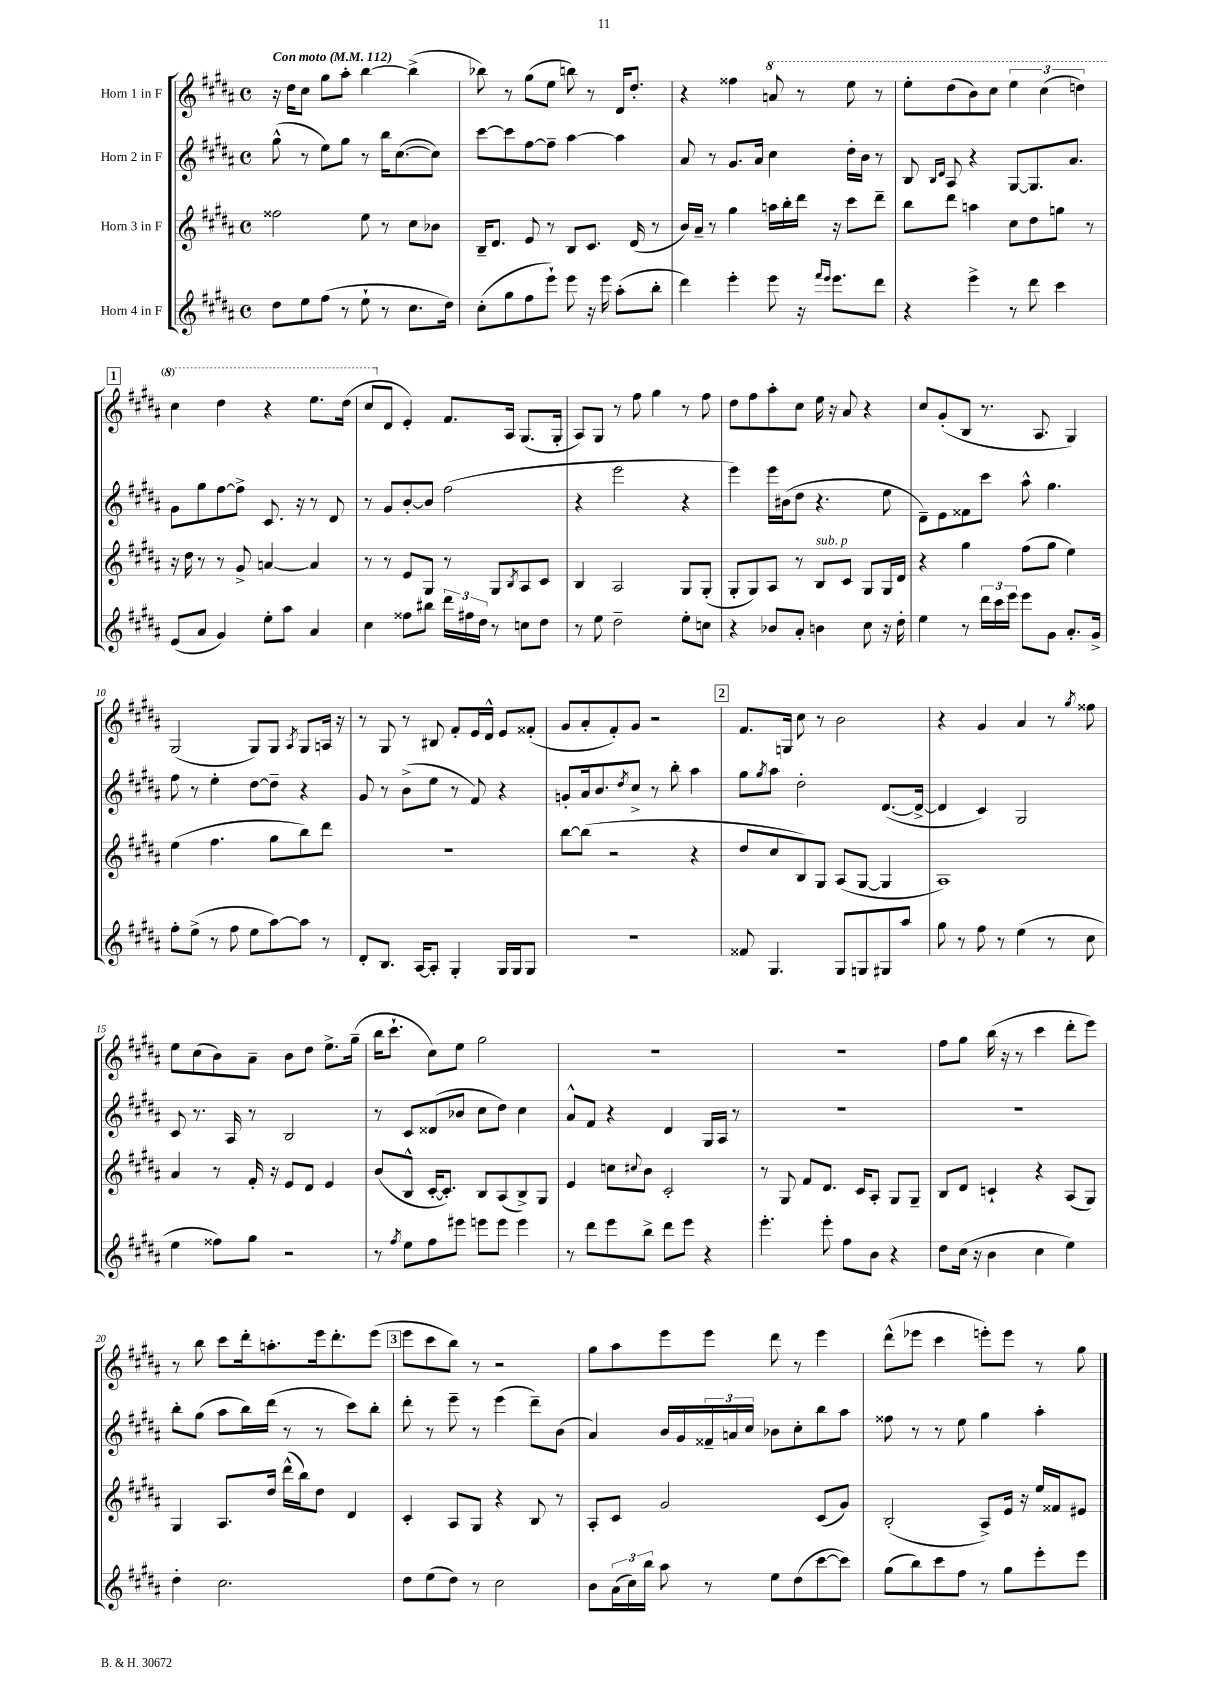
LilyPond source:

<<
\new StaffGroup <<
\new Staff = "s0" \with { instrumentName = "Horn 1 in F" } {
    \clef treble \key b \major \defaultTimeSignature \time 4/4 \tempo "Con moto" 4 = 112
    r16 dis''16 cis''8 gis''8 ais''8-. b''4~ b''4->( |
    bes''8) r8 gis''8( e''8 b''8) r8 dis'16 dis''8.-. |
    r4 fisis''4 \ottava #1 a''8 r8 e'''8 r8 |
    e'''8-. dis'''8( b''8) cis'''8 \tuplet 3/2 { e'''4 cis'''4( d'''4) } |
    \mark \markup { \box "1" } cis'''4 dis'''4 r4 e'''8. dis'''16( |
    cis'''8 \ottava #0 dis'8 e'4-.) fis'8. ais16 gis8.( gis16-. |
    ais8) gis8 r8 fis''8 gis''4 r8 fis''8 |
    dis''8 fis''8 ais''8-. cis''8 e''16 r16 ais'8 r4 |
    cis''8 gis'8-.( b8 r8. ais8. gis4) |
    gis2( gis8) gis8 \acciaccatura { ais8 } gis8 a16 r16 |
    r8 gis8 r8 bis8 fis'8-. e'16 dis'16-^ e'8 fisis'8-.( |
    gis'8 ais'8-. fis'8-.) gis'8 r2 |
    \mark \markup { \box "2" } fis'8. g16 cis''8 r8 b'2 |
    r4 gis'4 ais'4 r8 \acciaccatura { gis''8 } fisis''8 |
    e''8 cis''8( b'8) ais'8-- b'8 dis''8 e''8.-> gis''16--( |
    b''16 cis'''8.-! cis''8) e''8 gis''2 |
    R1 |
    R1 |
    fis''8 gis''8 b''16( r16 r8 cis'''4 dis'''8-. e'''8) |
    r8 b''8 cis'''8 dis'''16-. a''8.-. e'''16 dis'''8.-. e'''8( |
    \mark \markup { \box "3" } e'''8 cis'''8 b''8) r8 r2 |
    gis''8 ais''8 e'''8 e'''8 dis'''8 r8 e'''4 |
    dis'''8-^( ees'''8 cis'''4 e'''8-.) e'''8 r8 gis''8 \bar "|." |
}
\new Staff = "s1" \with { instrumentName = "Horn 2 in F" } {
    \clef treble \key b \major \defaultTimeSignature \time 4/4
    gis''8-^( r8 e''8) gis''8 r8 b''16 cis''8.~( cis''8) |
    cis'''8~ cis'''8 fis''8~ fis''8-- ais''4~ ais''4 |
    ais'8 r8 gis'8. ais'16 cis''4 dis''16-. b'16 r8 |
    b8 \grace { b16 dis'16 } ais8 r4 gis8~ gis8. ais'8. |
    \mark \markup { \box "1" } gis'8 gis''8 fis''8~ fis''8-> cis'8. r16 r8 dis'8 |
    r8 gis'8 b'8~-. b'8 fis''2( |
    r4 e'''2 r4 |
    e'''4) e'''16 bis'16( dis''8 r4. e''8 |
    dis'8--) e'8 fisis'8 cis'''8 ais''8-^ gis''4. |
    fis''8 r8 e''4-. dis''8~ dis''8-- r4 |
    gis'8 r8 b'8->( e''8 r8 fis'8) r4 |
    g'8-. ais'16 b'8. \acciaccatura { dis''8 } cis''8-> r8 b''8-. ais''4 |
    \mark \markup { \box "2" } gis''8 \acciaccatura { gis''8 } ais''8 dis''2-. dis'8.~( dis'16~-> |
    dis'4 cis'4) gis2 |
    cis'8 r8. ais16 r8 b2 |
    r8 cis'8 disis'8( bes'8 cis''8 dis''8) cis''4 |
    ais'8-^ fis'8 r4 dis'4 gis16 ais16 r8 |
    R1 |
    R1 |
    b''8-. gis''8( ais''8 b''16) dis'''16( r8 r8 cis'''8) b''8-. |
    \mark \markup { \box "3" } dis'''8-. r8 e'''8-- r8 e'''4( dis'''8--) b'8( |
    ais'4) b'16 gis'16 \tuplet 3/2 { fisis'16-- a'16 cis''16 } bes'8 cis''8-. b''8 ais''8 |
    fisis''8 r8 r8 e''8 gis''4 ais''4-. \bar "|." |
}
\new Staff = "s2" \with { instrumentName = "Horn 3 in F" } {
    \clef treble \key b \major \defaultTimeSignature \time 4/4
    fisis''2 e''8 r8 cis''8 bes'8 |
    b16-- dis'8. e'8 r8 b8 cis'8. dis'16( r8 |
    b'16) ais'16-- r8 gis''4 a''16 b''16-. dis'''16 r16 cis'''8 dis'''8-- |
    b''8 dis'''8 a''4 cis''8 dis''8 g''8 r8 |
    \mark \markup { \box "1" } r16 dis''16 r8 r8 gis'8-> a'4~ a'4 |
    r8 r8 e'8 gis8 r8 gis8 \acciaccatura { b8 } ais8 cis'8 |
    b4 ais2 gis8 gis8-.( |
    gis8-. gis8) ais8 r8 b8^\markup { \italic "sub. p" } cis'8 gis8 gis16 dis'16 |
    r4 gis''4 fis''8( gis''8 e''4) |
    e''4( fis''4. gis''8 b''8) dis'''8 |
    R1 |
    b''8~ b''8( r2 r4 |
    \mark \markup { \box "2" } dis''8 cis''8 b8) gis8 ais8( gis8~ gis4 |
    ais1) |
    ais'4 r8 fis'16-. r16 e'8 dis'8 e'4 |
    b'8( b8-^ cis'16~-. cis'8.-.) b8 ais8( b8->) gis8 |
    e'4 c''8 \appoggiatura { cis''8 } b'8 cis'2-. |
    r8 gis8 fis'8 dis'8. cis'16 ais8-. gis8 gis8-- |
    b8 dis'8 c'4-! r4 ais8( gis8) |
    gis4 ais8. dis''16 dis'''16-^( b''16) dis''8 dis'4 |
    \mark \markup { \box "3" } cis'4-. ais8 gis8 r4 b8 r8 |
    ais8-. cis'8 gis'2 cis'8( gis'8) |
    b2-.( ais8->) e'16 r16 e''16 fisis'16 eis'8 \bar "|." |
}
\new Staff = "s3" \with { instrumentName = "Horn 4 in F" } {
    \clef treble \key b \major \defaultTimeSignature \time 4/4
    dis''8 e''8 fis''8( r8 e''8-! r8 cis''8. dis''16) |
    cis''8-.( gis''8 fis''8 e'''8-!) e'''8 r16 e'''16 ais''8-.( b''8-. |
    dis'''4) e'''4-. e'''8 r16 \grace { fis'''16 e'''16 } e'''8. dis'''8 |
    r4 e'''4-> r8 dis'''8 cis'''4 |
    \mark \markup { \box "1" } e'8( ais'8 gis'4) e''8-. ais''8 ais'4 |
    cis''4 fisis''8 bis''8 \tuplet 3/2 { dis'''16 fis''16 dis''16 } r8 c''8 dis''8 |
    r8 e''8 dis''2-- e''8-. c''8 |
    r4 bes'8 ais'8-. b'4 cis''8 r16 dis''16-. |
    e''4 r8 \tuplet 3/2 { dis'''16 cis'''16 e'''16 } e'''8 gis'8 ais'8.-. gis'16-> |
    fis''8-. e''8->( r8 fis''8 e''8 ais''8~) ais''8 r8 |
    dis'8-. b8. ais16~ ais8-. gis4-. gis16 gis16 gis8 |
    R1 |
    \mark \markup { \box "2" } fisis'8 gis4. gis8 g8 gis8 ais''8 |
    gis''8 r8 fis''8 r8 e''4( r8 cis''8 |
    e''4 fisis''8) gis''8 r2 |
    r8 \acciaccatura { fis''8 } e''8 fis''8 eis'''8 e'''8 e'''8 e'''4 |
    r8 dis'''8 e'''8 b''8-> dis'''8 e'''8 r4 |
    e'''4.-. e'''8-. fis''8 b'8 r4 |
    dis''8 cis''16( r16 b'4 cis''4 e''4) |
    dis''4-. cis''2. |
    \mark \markup { \box "3" } dis''8 e''8( dis''8) r8 cis''2 |
    b'8 \tuplet 3/2 { ais'16( cis''16) b''16 } ais''8 r8 e''8 dis''8( cis'''8~ cis'''8) |
    gis''8( b''8) cis'''8 fis''8 r8 gis''8 e'''8-. e'''8 \bar "|." |
}
>>
>>
